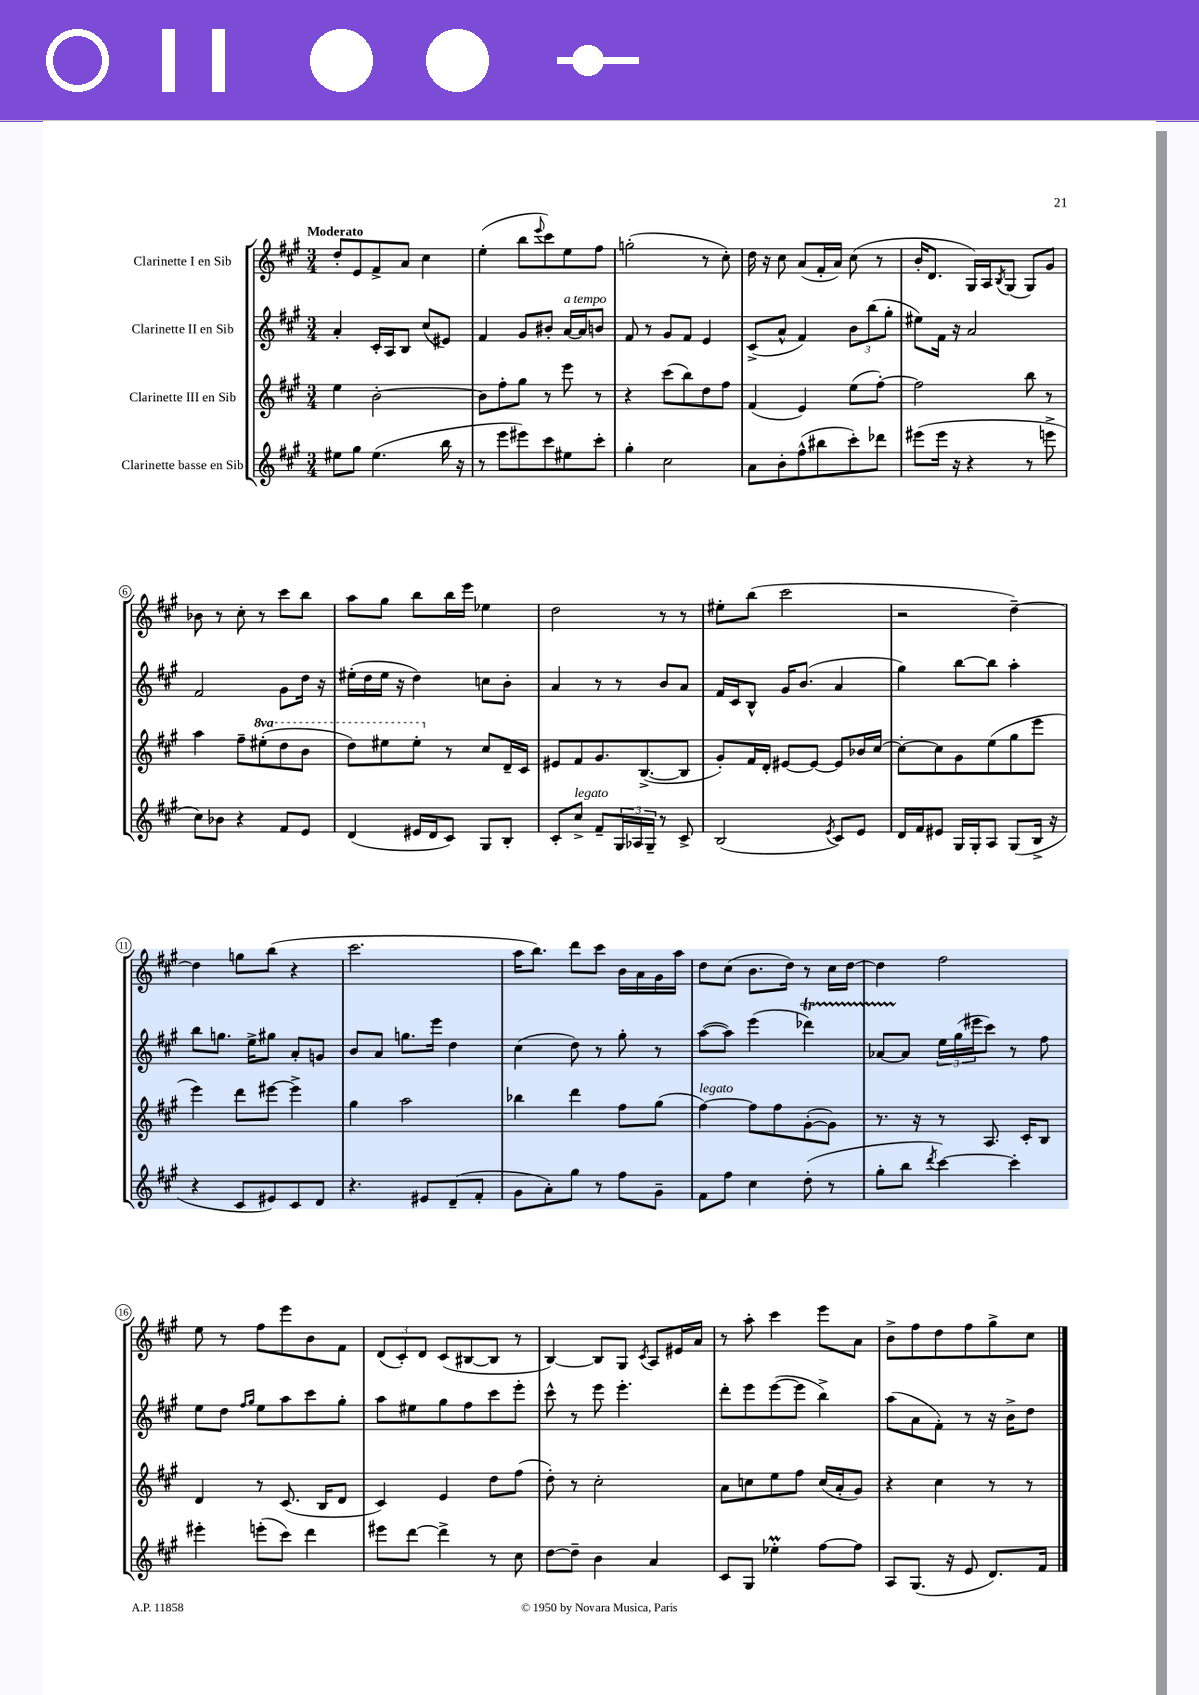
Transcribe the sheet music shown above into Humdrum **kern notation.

**kern	**kern	**kern	**kern
*staff4	*staff3	*staff2	*staff1
*clefG2	*clefG2	*clefG2	*clefG2
*k[f#c#g#]	*k[f#c#g#]	*k[f#c#g#]	*k[f#c#g#]
*M3/4	*M3/4	*M3/4	*M3/4
8ee#\L	4ee\	4a'/	8dd'/L
8gg#\J	.	.	8e/
(4.ee#\	[2b'\	16c#'/LL	8f#^/
.	.	16A/J	.
.	.	8B/J	8a/J
.	.	(8cc#/L	4cc#\
16bb\	.	8e#/J)	.
16r	.	.	.
=	=	=	=
8r	8b\]L	4f#/	(4ee'\
8eee\L	8ff#'\	.	.
8eee#\)	8gg#\J	8g#/L	8bb\L
.	.	.	8qqeee/
8ccc#\	8r	8b#'/J	8ccc#\)
8ee#\	8eee\	[16a/LL	8ee\
.	.	16a/]J	.
8ccc#'\J	8r	8b/J	8ff#\J
=	=	=	=
4gg#'\	4r	8f#/	(2gg'\
.	.	8r	.
2cc#\	(8ccc#\L	8g#/L	.
.	8bb\)	8f#/J	.
.	8dd\	4e/	8r
.	8ff#\J	.	8cc#'\)
=	=	=	=
8a\L	(4f#/	(8c#^/L	16dd\
.	.	.	16r
8b'\	.	8a^^/J	8cc#\
(8ff#^^\	4e/)	4f#/)	(8a/L
8bb#\	.	.	16f#'/L
.	.	.	16a/JJ)
8ccc#'\)	(8ee\L	12b\L	(8cc#\
.	.	(12bb\	.
8ddd-\J	[8ff#'\J)	.	8r
.	.	12gg#'\J	.
=	=	=	=
(8eee#\L	2ff#\]	8ee#\L)	16b'/LK
.	.	.	8.d/J
16eee#\Jk	.	16f#\Jk	.
16r	.	16r	.
4r	.	2a/	16G#/LL)
.	.	.	16A/J
.	.	.	8qB/
.	.	.	(8G#/J
8r	8bb\	.	8G#/L)
8eee^\	8r	.	8g#/J
=	=	=	=
8cc#\L)	4aa\	2f#/	8b-\
8b-\J	.	.	8r
4r	8ff#~\L	.	8cc#'\
.	(8eee#'\	.	8r
8f#/L	8ddd\	8g#\L	8ccc#\L
8e/J	8bb\J	16dd\Jk	8bb\J
.	.	16r	.
=	=	=	=
(4d/	8ddd\L)	(16ee#'\LL	8aa\L
.	.	16dd\	.
.	8eee#\	16ee#\JJ	8gg#\J
.	.	16r	.
16e#/LL	8eee#'\J	4dd\)	8bb\L
16d/J	.	.	.
8c#/J)	8r	.	16bb\L
.	.	.	16eee\JJ
8G#/L	8cc#/L	8cc\L	4ee-\
8B'/J	16d~/L	8b'\J	.
.	16c#/JJ	.	.
=	=	=	=
8c#'/L	8e#/L	4a/	2dd\
8cc#^/J	8f#/	.	.
8f#~/L	8.g#/	8r	.
24G#/L	.	8r	.
24A-/	.	.	.
.	([8.B^/	.	.
24G#~/JJ	.	.	.
8r	.	8b/L	8r
8c#^/	8B/]J	8a/J	8r
=	=	=	=
(2B/	8g#'/L)	16f#/LL	8ee#'\L
.	.	16c#/J	.
.	16f#/L	8B^^/J	(8bb\J
.	16d'/JJ	.	.
.	[8e#/L	16g#/LK	2ccc#\
.	.	(8.b/J	.
.	8e#/_J	.	.
8qe/	.	.	.
8c#/L)	8e#/]L	4a/	.
8e/J	16b-/L	.	.
.	[16cc#/JJ	.	.
=	=	=	=
16d/LL	8cc#'\_L	4gg#\)	2r
16f#/J	.	.	.
8e#/J	8cc#\]	.	.
16G#/LL	8g#\	[8bb\L	.
16G#'/J	.	.	.
8A/J	(8ee\	8bb\]J	.
(8G#/L	8gg#\	4aa'\	[4dd~\)
16B^/Jk	8eee\J	.	.
16r	.	.	.
=	=	=	=
4r	4eee\)	8bb\L	4dd\]
.	.	8.gg\J	.
8c#/L	8ddd\L	.	8gg\L
.	.	16ee^\LK	.
8e#/)	[8eee#\J	8gg#\J	(8bb\J
8c#/	4eee#^\]	8a'/L	4r
8d/J	.	8g/J	.
=	=	=	=
4.r	4gg#\	8b/L	2.ccc#\
.	.	8a/J	.
.	2aa\	8.gg\L	.
8e#/L	.	.	.
.	.	16eee\Jk	.
(8d~/	.	4dd\	.
8f#'/J	.	.	.
=	=	=	=
8g#\L	4bb-\	(4cc#\	16aa\LK
.	.	.	8.bb\J)
8a'\)	.	.	.
8gg#\J	4ddd\	8dd\)	8ddd\L
8r	.	8r	8ccc#\J
8ff#\L	8ff#\L	8gg#'\	16b\LL
.	.	.	16a\
8g#~\J	(8gg#\J	8r	16g#\
.	.	.	16aa\JJ
=	=	=	=
8f#\L	[4ff#\)	([8aa\L	8dd\L
8ff#\J	.	8aa\]J)	(8cc#\J
4cc#\	8ff#\]L	(4eee\	8.b\L
.	8ff#\	.	.
.	.	.	16dd\Jk)
(8dd'\	([8g#'\	4ddd-\)	8r
8r	8g#\]J)	.	16cc#\LL
.	.	.	[16dd\JJ
=	=	=	=
8gg#'\L	8.r	[8a-/L	4dd\]
8bb\J	.	8a-/]J	.
.	16r	.	.
8qddd/	.	.	.
[4ccc#\)	8r	24ee\LL	2ff#\
.	.	(24gg#\	.
.	.	24eee#\J	.
.	8.A/	8ccc#\J)	.
4ccc#'\]	.	8r	.
.	16c#'/LK	.	.
.	8B/J	8ff#\	.
=	=	=	=
4eee#'\	4d/	8ee\L	8ee\
.	.	8dd\J	8r
.	.	16qqff#/LL	.
.	.	16qqgg#/JJ	.
(8eee'\L	8r	8ee\L	8ff#\L
8ccc#\J)	(8.c#/	8aa\	8eee\
4ddd\	.	8ccc#\	8b\
.	16B/LK	.	.
.	8d/J	8gg#'\J	8f#\J
=	=	=	=
8eee#\L	4c#/)	8aa\L	(12d/L
.	.	.	12c#'/)
[8ddd\J	.	8ee#\	.
.	.	.	12d/J
4ddd^\]	4e/	8gg#\	(8c#/L
.	.	8ff#\	[8B#/
8r	8dd\L	8ccc#\	8B#/]J
8cc#\	(8ff#\J	8eee'\J	8r
=	=	=	=
[8dd\L	8dd'\)	8ccc#^^\	[4B/)
8dd~\]J	8r	8r	.
4b\	2cc#'\	8eee\	8B/]L
.	.	4.eee'\	8G#/J
.	.	.	8qc#/
4a/	.	.	8A/L
.	.	.	16e#/L
.	.	.	16a/JJ
=	=	=	=
8c#/L	8a\L	8ddd'\L	8r
8G#/J	8cc\	8eee\	8aa'\
4ee-'\	8ee\	([8eee\	4ccc#\
.	8ff#\J	8eee\]J	.
[8ff#\L	(16cc/LL	4bb^\)	8eee\L
.	16a'/J	.	.
8ff#\]J	8g#/J)	.	8a\J
=	=	=	=
8A/L	4r	(8aa\L	8b^\L
(8.G#/J	.	8a\	8ff#\
.	4cc#\	8f#'\J)	8dd\
16r	.	.	.
8e/	.	8r	8ff#\
8.d/L)	8r	16r	8gg#^\
.	.	16b^\LK	.
.	8r	8dd\J	8cc#\J
16f#/Jk	.	.	.
==	==	==	==
*-	*-	*-	*-
